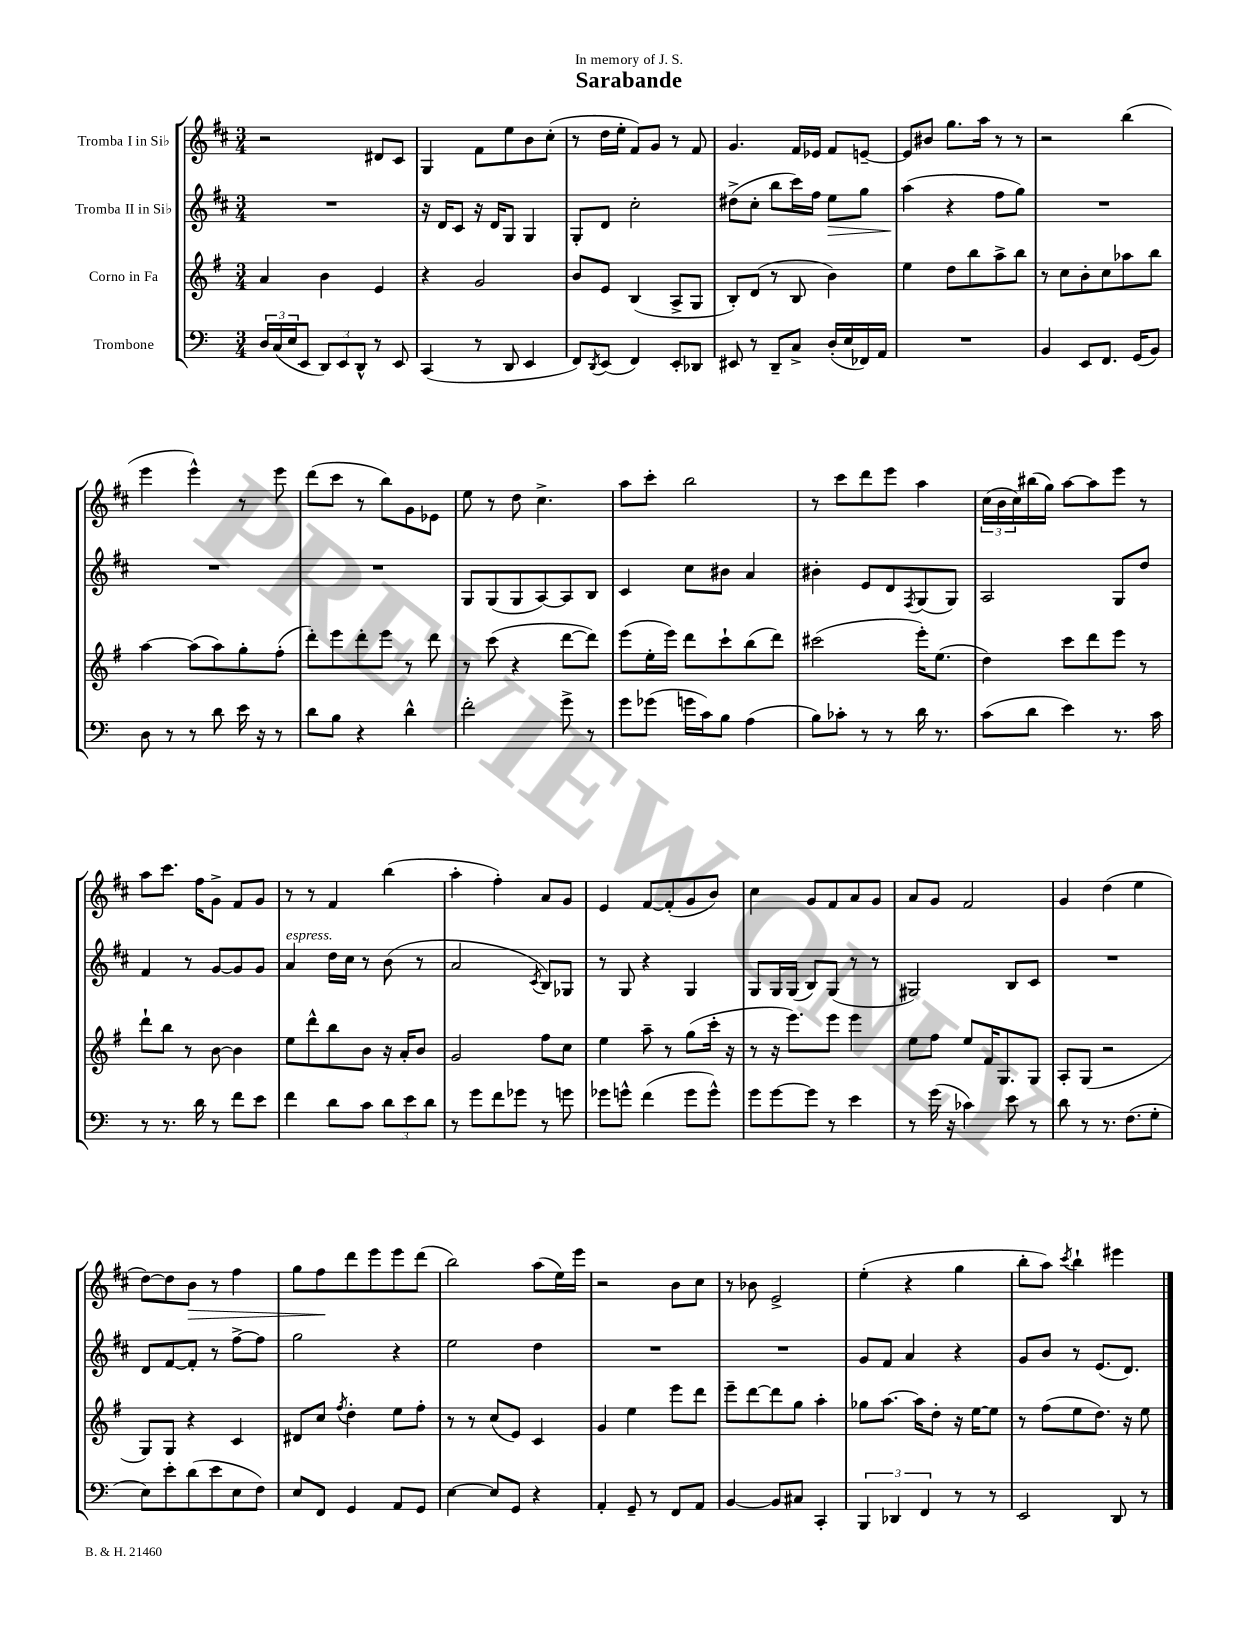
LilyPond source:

\header { title = "Sarabande" dedication = "In memory of J. S." }
<<
\new StaffGroup <<
\new Staff = "s0" \with { instrumentName = "Tromba I in Sib" } {
    \clef treble \key d \major \numericTimeSignature \time 3/4
    r2 dis'8 cis'8 |
    g4 fis'8 e''8 b'8 cis''8-.( |
    r8 d''16 e''16-. fis'8) g'8 r8 fis'8 |
    g'4. fis'16 ees'16 fis'8 e'8~-- |
    e'8 bis'8 g''8. a''16 r8 r8 |
    r2 b''4( |
    e'''4 e'''4-^) r8 e'''8 |
    d'''8( cis'''8 r8 b''8) g'8 ees'8 |
    e''8 r8 d''8 cis''4.-> |
    a''8 cis'''8-. b''2 |
    r8 cis'''8 d'''8 e'''8 a''4 |
    \tuplet 3/2 { cis''16( b'16 cis''16) } bis''16( g''16) a''8~ a''8 e'''8 r8 |
    a''8 cis'''8. fis''16 g'8-> fis'8 g'8 |
    r8 r8 fis'4 b''4( |
    a''4-. fis''4-.) a'8 g'8 |
    e'4 fis'8~ fis'8-.( g'8 b'8) |
    cis''4 g'8 fis'8 a'8 g'8 |
    a'8 g'8 fis'2 |
    g'4 d''4( e''4 |
    d''8~) d''8 b'8\> r8 fis''4 |
    g''8 fis''8\! d'''8 e'''8 e'''8 d'''8( |
    b''2) a''8( e''16) e'''16 |
    r2 b'8 cis''8 |
    r8 bes'8 e'2-> |
    e''4-.( r4 g''4 |
    b''8-. a''8) \acciaccatura { cis'''8 } b''4-! eis'''4 \bar "|." |
}
\new Staff = "s1" \with { instrumentName = "Tromba II in Sib" } {
    \clef treble \key d \major \numericTimeSignature \time 3/4
    R2. |
    r16 d'16 cis'8 r16 d'16 g8 g4 |
    g8-. d'8 cis''2-. |
    dis''8->( cis''8-. b''8 cis'''16) fis''16 e''8\> g''8 |
    a''4\!( r4 fis''8 g''8) |
    R2. |
    R2. |
    R2. |
    g8 g8( g8 a8~) a8 b8 |
    cis'4 cis''8 bis'8 a'4 |
    bis'4-. e'8 d'8 \acciaccatura { fis8 } g8( g8) |
    a2 g8 d''8 |
    fis'4 r8 g'8~ g'8 g'8 |
    a'4^\markup { \italic "espress." } d''16 cis''16 r8 b'8( r8 |
    a'2 \acciaccatura { cis'8 } b8) ges8 |
    r8 g8 r4 g4 |
    g8 g16 g16( b8) g8( r8 r8 |
    gis2) b8 cis'8 |
    R2. |
    d'8 fis'8~ fis'8-. r8 fis''8~-> fis''8 |
    g''2 r4 |
    e''2 d''4 |
    R2. |
    R2. |
    g'8 fis'8 a'4 r4 |
    g'8 b'8 r8 e'8.( d'8.) \bar "|." |
}
\new Staff = "s2" \with { instrumentName = "Corno in Fa" } {
    \clef treble \key g \major \numericTimeSignature \time 3/4
    a'4 b'4 e'4 |
    r4 g'2 |
    b'8 e'8 b4( a8-> g8 |
    b8-.) d'8( r8 b8 b'4) |
    e''4 d''8 b''8 a''8-> b''8 |
    r8 c''8 b'8-. c''8 aes''8 b''8 |
    a''4~ a''8( a''8) g''8-. fis''8-.( |
    d'''8-.) e'''8 d'''8-. e'''8 r8 d'''8 |
    r8 c'''8( r4 d'''8~ d'''8) |
    e'''8( e''16-. e'''16) d'''8 c'''8-! b''8( d'''8) |
    cis'''2( e'''16-.) e''8.( |
    d''4) c'''8 d'''8 e'''8 r8 |
    d'''8-! b''8 r8 b'8~ b'4 |
    e''8 d'''8-^ b''8 b'8 r16 a'16-. b'8 |
    g'2 fis''8 c''8 |
    e''4 a''8-- r8 g''8( c'''16-. r16 |
    r8 r16 e'''8.) e'''8 e'''4 |
    e''8 fis''8 e''8 fis'16 g8. g8 |
    a8-. g8( r2 |
    g8) g8 r4 c'4 |
    dis'8 c''8 \acciaccatura { fis''8 } d''4-. e''8 fis''8-. |
    r8 r8 c''8( e'8) c'4 |
    g'4 e''4 e'''8 d'''8 |
    e'''8-- d'''8~ d'''8 g''8 a''4-. |
    ges''8 a''8.~ a''16 d''8-. r16 e''16~ e''8 |
    r8 fis''8( e''8 d''8.) r16 e''8 \bar "|." |
}
\new Staff = "s3" \with { instrumentName = "Trombone" } {
    \clef bass \key c \major \numericTimeSignature \time 3/4
    \tuplet 3/2 { d16 c16( e16 } e,8 \tuplet 3/2 { d,8) e,8 d,8-^ } r8 e,8 |
    c,4( r8 d,8 e,4 |
    f,8) \acciaccatura { d,8 } e,8( f,4) e,8-. des,8 |
    eis,8 r8 d,8-- c8-> d16-.( e16 fes,16) a,16 |
    R2. |
    b,4 e,8 f,8. g,16( b,8) |
    d8 r8 r8 d'8 e'16 r16 r8 |
    d'8 b8 r4 d'4-^ |
    f'2-. g'8-> r8 |
    g'8 ges'8( g'16 c'16) b8 a4( |
    b8) ces'8-. r8 r8 d'16 r8. |
    c'8( d'8 e'4) r8. c'16 |
    r8 r8. d'16 r8 f'8 e'8 |
    f'4 d'8 c'8 \tuplet 3/2 { d'8 e'8 d'8 } |
    r8 g'8 f'8 ges'8 r8 g'8 |
    ges'8 g'8-^ f'4( g'8 g'8-^) |
    g'8 g'8~ g'8 r8 e'4 |
    r8 g'16( r16 ces'4) e'8 r8 |
    d'8 r8 r8. f8.( g8-. |
    e8) e'8-. d'8( e'8 e8 f8) |
    e8 f,8 g,4 a,8 g,8 |
    e4~ e8 g,8 r4 |
    a,4-. g,8-- r8 f,8 a,8 |
    b,4~ b,8 cis8 c,4-. |
    \tuplet 3/2 { b,,4 des,4 f,4 } r8 r8 |
    e,2 d,8 r8 \bar "|." |
}
>>
>>
\layout { \context { \Score \remove "Bar_number_engraver" } }
